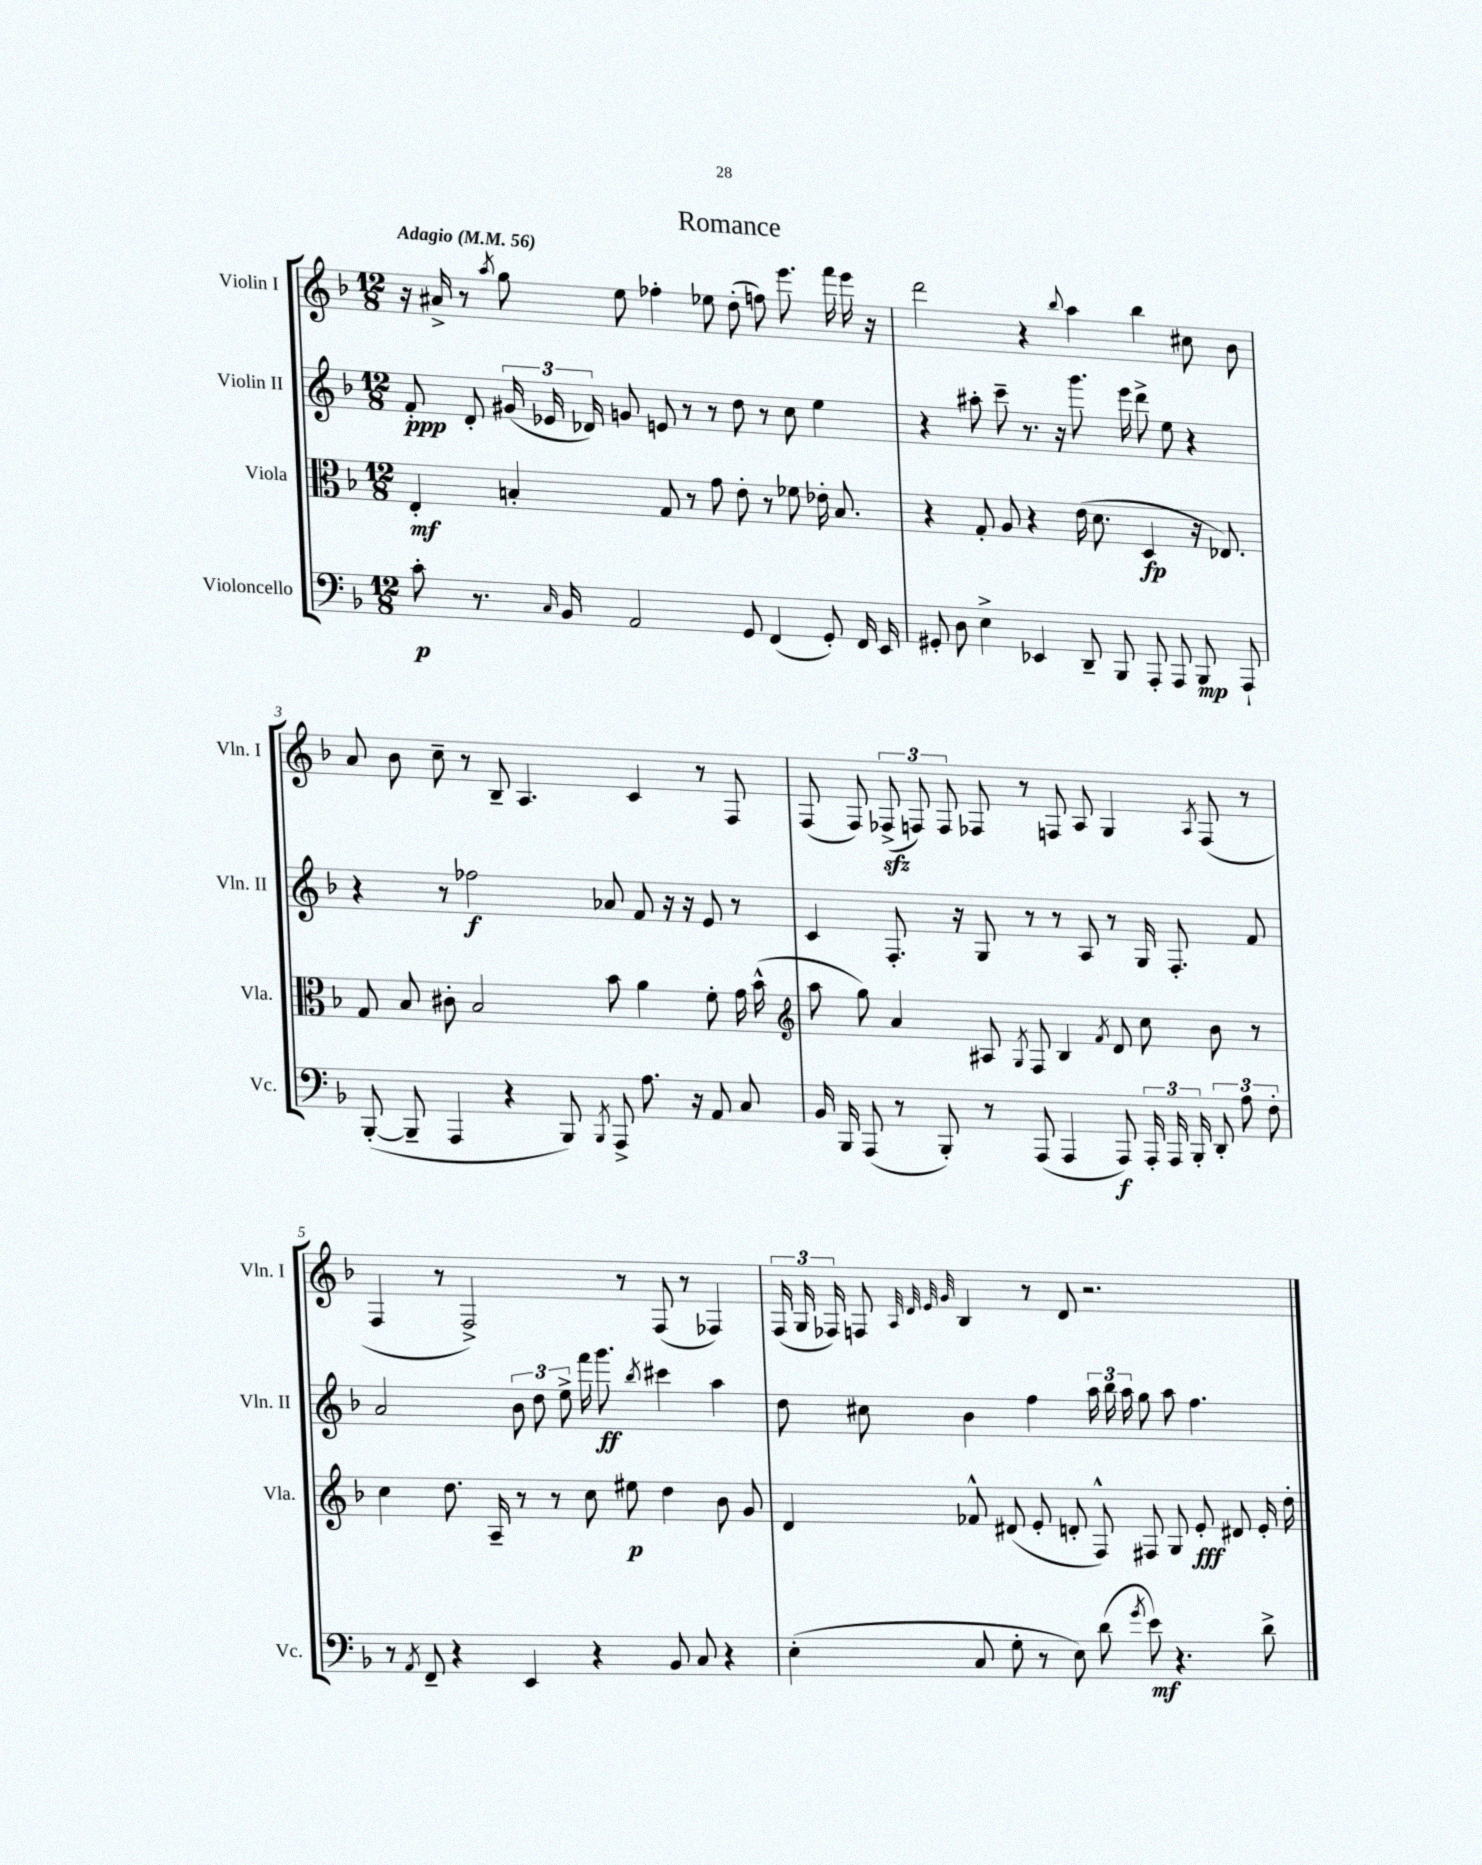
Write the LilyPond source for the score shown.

\header { title = "Romance" }
<<
\new StaffGroup <<
\new Staff = "s0" \with { instrumentName = "Violin I" shortInstrumentName = "Vln. I" } {
    \clef treble \key f \major \numericTimeSignature \time 12/8 \tempo "Adagio" 4 = 56
    \autoBeamOff r16 ais'16-> r8 \acciaccatura { a''8 } g''8 e''8 fes''4-. ees''8 d''8-.( f''8) e'''8. f'''16 e'''16 r16 |
    d'''2 r4 \appoggiatura { bes''8 } a''4 bes''4 cis''8 bes'8 |
    a'8 bes'8 c''8-- r8 bes8-- a4. c'4 r8 f8 |
    f8( f8) \tuplet 3/2 { fes8->\sfz( f8) f8 } fes8 r8 f8 a8 g4 \acciaccatura { a8 } f8( r8 |
    f4 r8 f2->) r8 f8( r8 fes4) |
    \tuplet 3/2 { f16( g16 fes16) } f8 \grace { a32 d'32 e'32 g'32 } bes4 r8 d'8 r2. \bar "|." |
}
\new Staff = "s1" \with { instrumentName = "Violin II" shortInstrumentName = "Vln. II" } {
    \clef treble \key f \major \numericTimeSignature \time 12/8
    \autoBeamOff f'8-.\ppp d'8-. \tuplet 3/2 { gis'16( ees'16 des'16) } g'8 e'8 r8 r8 d''8 r8 c''8 e''4 |
    r4 ais''8-. c'''8-- r8. r16 g'''8. e'''16 d'''8-> e''8 r4 |
    r4 r8 fes''2\f aes'8 f'8 r16 r16 e'8 r8 |
    c'4 f8.-. r16 g8 r8 r8 a8 r8 g16 f8.-. f'8 |
    a'2 \tuplet 3/2 { bes'8 d''8 e''8-> } f'''16 g'''8.\ff \acciaccatura { bes''8 } cis'''4 a''4 |
    d''8 cis''8 bes'4 f''4 \tuplet 3/2 { a''16 bes''16 a''16 } g''8 a''8 f''4. \bar "|." |
}
\new Staff = "s2" \with { instrumentName = "Viola" shortInstrumentName = "Vla." } {
    \clef alto \key f \major \numericTimeSignature \time 12/8
    \autoBeamOff e4-.\mf b4-. g8 r8 g'8 e'8-. r8 fes'8 ees'16-. b8. |
    r4 g8-. a8 r4 e'16( d'8. d4\fp r16 ees8.) |
    g8 bes8 cis'8-. bes2 bes'8 a'4 f'8-. g'16 bes'16-^( |
    \clef treble a''8 g''8) a'4 ais8 \acciaccatura { g8 } f8 bes4 \acciaccatura { f'8 } d'8 c''8 bes'8 r8 |
    c''4 d''8. a16-- r8 r8 c''8 eis''8\p d''4 bes'8 g'8 |
    d'4 fes'8-^ dis'8( e'8-. d'8-. f8-^) fis8 g8 e'8-.\fff dis'8 e'16-. d''16-. \bar "|." |
}
\new Staff = "s3" \with { instrumentName = "Violoncello" shortInstrumentName = "Vc." } {
    \clef bass \key f \major \numericTimeSignature \time 12/8
    \autoBeamOff c'8-.\p r8. \grace { c16 } bes,16 a,2 g,8 f,4( g,8-.) f,16 e,16 |
    gis,8-. d8 e4-> ees,4 d,8-- bes,,8 a,,8-. a,,8 bes,,8\mp a,,8-! |
    bes,,8~-.( bes,,8-- a,,4 r4 bes,,8) \acciaccatura { bes,,8 } a,,8-> a8. r16 a,8 c8 |
    bes,16 bes,,16 a,,8( r8 bes,,8-.) r8 a,,8( a,,4 a,,8\f) \tuplet 3/2 { a,,16-. a,,16 bes,,16-. } \tuplet 3/2 { d,8-. a8 f8-. } |
    r8 \acciaccatura { a,8 } f,8-- r4 e,4 r4 bes,8 c8 r4 |
    e4-.( c8 g8-. r8 e8) d'8( \acciaccatura { g'8 } e'8\mf) r4. d'8-> \bar "|." |
}
>>
>>
